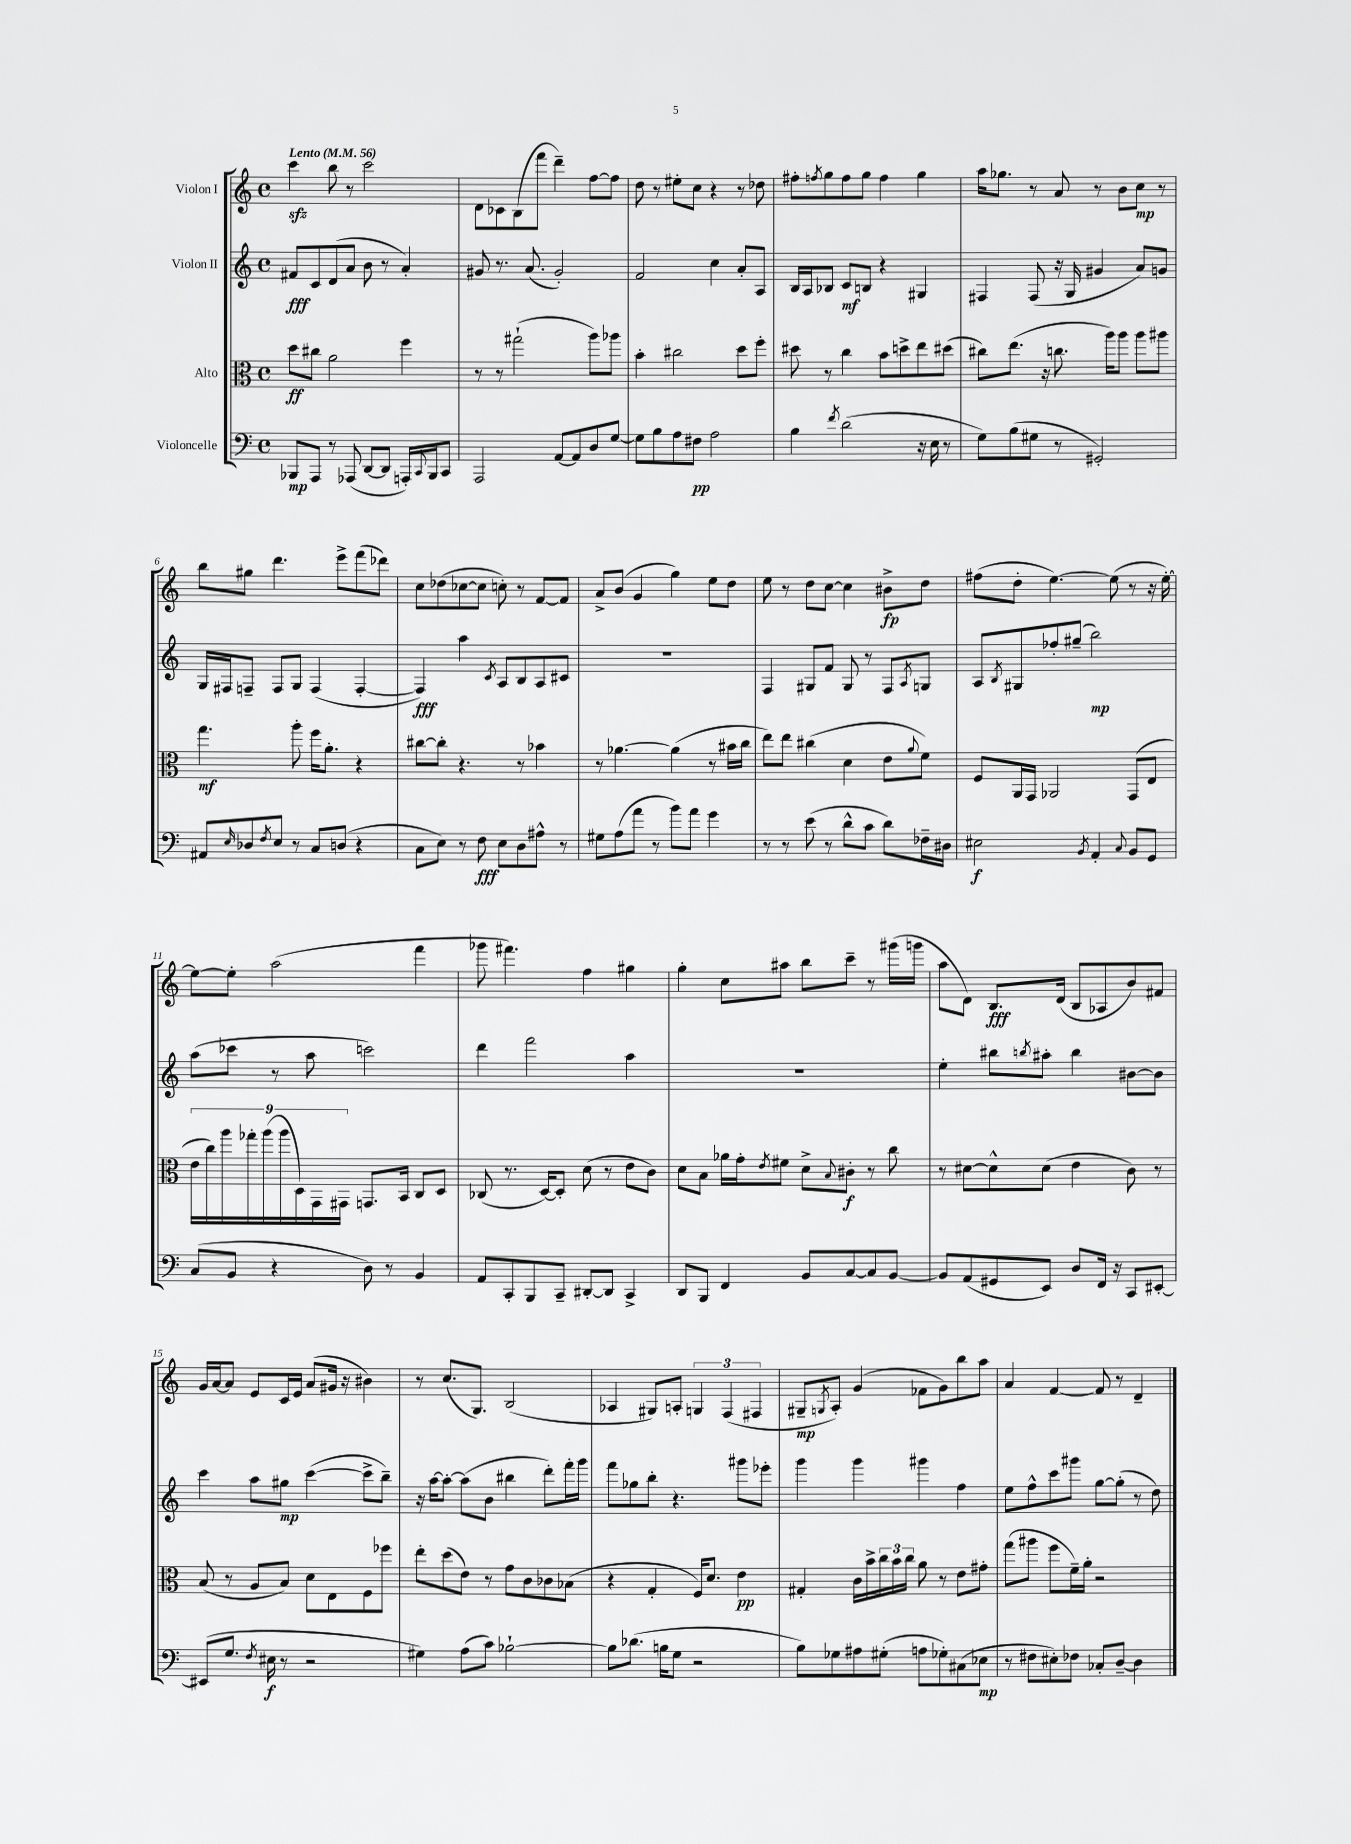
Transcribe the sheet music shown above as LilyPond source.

<<
\new StaffGroup <<
\new Staff = "s0" \with { instrumentName = "Violon I" } {
    \clef treble \key c \major \defaultTimeSignature \time 4/4 \tempo "Lento" 4 = 56
    c'''4\sfz b''8 r8 c'''2 |
    d'8 ces'8 b8( f'''8 d'''4--) f''8~ f''8 |
    d''8 r8 eis''8-. c''8 r4 r8 des''8 |
    fis''8-. \acciaccatura { f''8 } g''8 f''8 g''8 f''4 g''4 |
    a''16 ges''8. r8 a'8 r8 b'8 c''8\mp r8 |
    b''8 gis''8 d'''4. e'''8-> f'''8( des'''8) |
    c''8 des''8( ces''8~ ces''8 c''8-.) r8 f'8~ f'8 |
    a'8-> b'8( g'4 g''4) e''8 d''8 |
    e''8 r8 d''8 c''8~ c''4 bis'8->\fp d''8 |
    fis''8( d''8-. e''4.~) e''8( r8 r16 e''16~-.) |
    e''8~ e''8-. a''2( f'''4 |
    ges'''8 fis'''4.) f''4 gis''4 |
    g''4-. c''8 ais''8 b''8 c'''8-- r8 gis'''16( g'''16 |
    a''8 d'8) b8.\fff d'16( b8 aes8 b'8) fis'8 |
    g'16 a'16~ a'8 e'8 c'16 e'16 a'8( gis'16 r16 bis'4) |
    r8 c''8.( g8.) b2( |
    aes4 gis8) a8-. \tuplet 3/2 { g4 f4( fis4 } |
    gis8--\mp \acciaccatura { g8 } a8-.) g'4( fes'8 g'8) b''8 a''8 |
    a'4 f'4~ f'8 r8 d'4-- \bar "|." |
}
\new Staff = "s1" \with { instrumentName = "Violon II" } {
    \clef treble \key c \major \defaultTimeSignature \time 4/4
    fis'8\fff c'8 d'8( a'8 b'8 r8 a'4-.) |
    gis'8 r8. a'8.( gis'2-.) |
    f'2 c''4 a'8-. a8 |
    b16 a16 bes8 c'8\mf b8 r4 gis4 |
    fis4 fis8( r16 g16 gis'4 a'8) g'8 |
    g16 fis16 f8-- f8 g8 f4( f4~-. |
    f4\fff) a''4 \acciaccatura { c'8 } a8 b8 a8 cis'8 |
    R1 |
    f4 gis8 f'8 gis8 r8 f8 \acciaccatura { a8 } g8 |
    a8 \acciaccatura { b8 } gis8 fes''8-. gis''8--( b''2\mp) |
    a''8( ces'''8 r8 a''8 c'''2) |
    d'''4 f'''2 a''4 |
    R1 |
    e''4-. bis''8 \acciaccatura { b''8 } ais''8-. b''4 bis'8~ bis'8 |
    c'''4 a''8 gis''8\mp c'''4~( c'''8-> b''8--) |
    r16 a''16~ a''8~-. a''8( b'8 bis''4 d'''8-.) f'''16-. g'''16 |
    f'''8 ges''8 b''8-. r4. gis'''8 ees'''8-. |
    g'''4 g'''4 gis'''4 f''4 |
    e''8 f''8-^ c'''8 gis'''8 g''8~ g''8-.( r8 d''8) \bar "|." |
}
\new Staff = "s2" \with { instrumentName = "Alto" } {
    \clef alto \key c \major \defaultTimeSignature \time 4/4
    d''8\ff cis''8 a'2 f''4 |
    r8 r8 gis''2-!( a''8) aes''8 |
    b'4-. cis''2 d''8 f''8-. |
    dis''8 r8 c''4 b'8 d''8-> e''8 dis''8( |
    cis''8) e''8.( r16 c''8. a''16) a''8 a''8 ais''8 |
    g''4.\mf a''8-. f''16 a'8.-. r4 |
    cis''8~ cis''8-. r4. r8 bes'4 |
    r8 aes'4.~ aes'4( r8 bis'16 c''16 |
    e''8) e''8 cis''4( d'4 e'8 \appoggiatura { a'8 } f'8) |
    f8 a,16 g,16 aes,2 g,8( e8 |
    \tuplet 9/8 { e'16 c''16) a''16 ges''16-. a''16( a''16 d16) g,16 gis,16 } g,8. b,16 c8 d8 |
    ces8( r8. d16~) d8-. d'8( r8 e'8 c'8) |
    d'8 b8 aes'16 g'16-. \acciaccatura { e'8 } fis'8 d'8-> \appoggiatura { b8 } cis'8-.\f r8 c''8 |
    r8 dis'8~ dis'8-^ dis'8( e'4 c'8) r8 |
    b8( r8 a8 b8) d'8 e8 f8 fes''8 |
    e''8-. d''8( e'8) r8 g'8 c'8 ces'8 bes8( |
    r4 g4-. f16) d'8. e'4\pp |
    gis4-. c'16 b'16-> \tuplet 3/2 { c''16 b'16 c''16 } a'8 r8 e'8 gis'8-. |
    g''8( ais''8 f''8 f'16--) a'16-. r2 \bar "|." |
}
\new Staff = "s3" \with { instrumentName = "Violoncelle" } {
    \clef bass \key c \major \defaultTimeSignature \time 4/4
    bes,,8\mp a,,8 r8 aes,,8( d,8~ d,8 a,,16-.) \appoggiatura { c,8 } bes,,16 c,8 |
    a,,2 a,8~ a,8 d8 g8~ |
    g8 b8 a8 fis8\pp a2 |
    b4 \acciaccatura { f'8 } d'2( r16 e16 r8 |
    g8) b8( gis8 r8 gis,2-.) |
    ais,8 \grace { e16 } des8 \acciaccatura { f8 } e8 r8 c8 d8( r4 |
    c8 e8) r8 f8\fff e8 d8 ais8-^ r8 |
    gis8 a8( a'8 r8 b'8) a'8 g'4 |
    r8 r8 e'8( r8 d'8-^ c'8 d'8) fes16-- dis16 |
    eis2\f \acciaccatura { b,8 } a,4-. \appoggiatura { c8 } b,8 g,8 |
    c8( b,8 r4 d8) r8 b,4 |
    a,8 c,8-. b,,8 c,8-- dis,8~-. dis,8 c,4-> |
    d,8 b,,8 f,4 b,8 c8~ c8 b,8~ |
    b,8 a,8( gis,8 e,8) d8 f,16 r16 c,8 eis,8~-. |
    eis,8( g8. \acciaccatura { f8 } eis16\f r8 r2 |
    gis4) a8( c'8) bes2~-! |
    bes8 des'8.( b16 g8 r2 |
    b8) ges8 ais8 gis8-.( a8 ges8-.) cis8( ees8\mp |
    r8 fis8 eis8-.) fes8 ces8-. d8~-- d4 \bar "|." |
}
>>
>>
